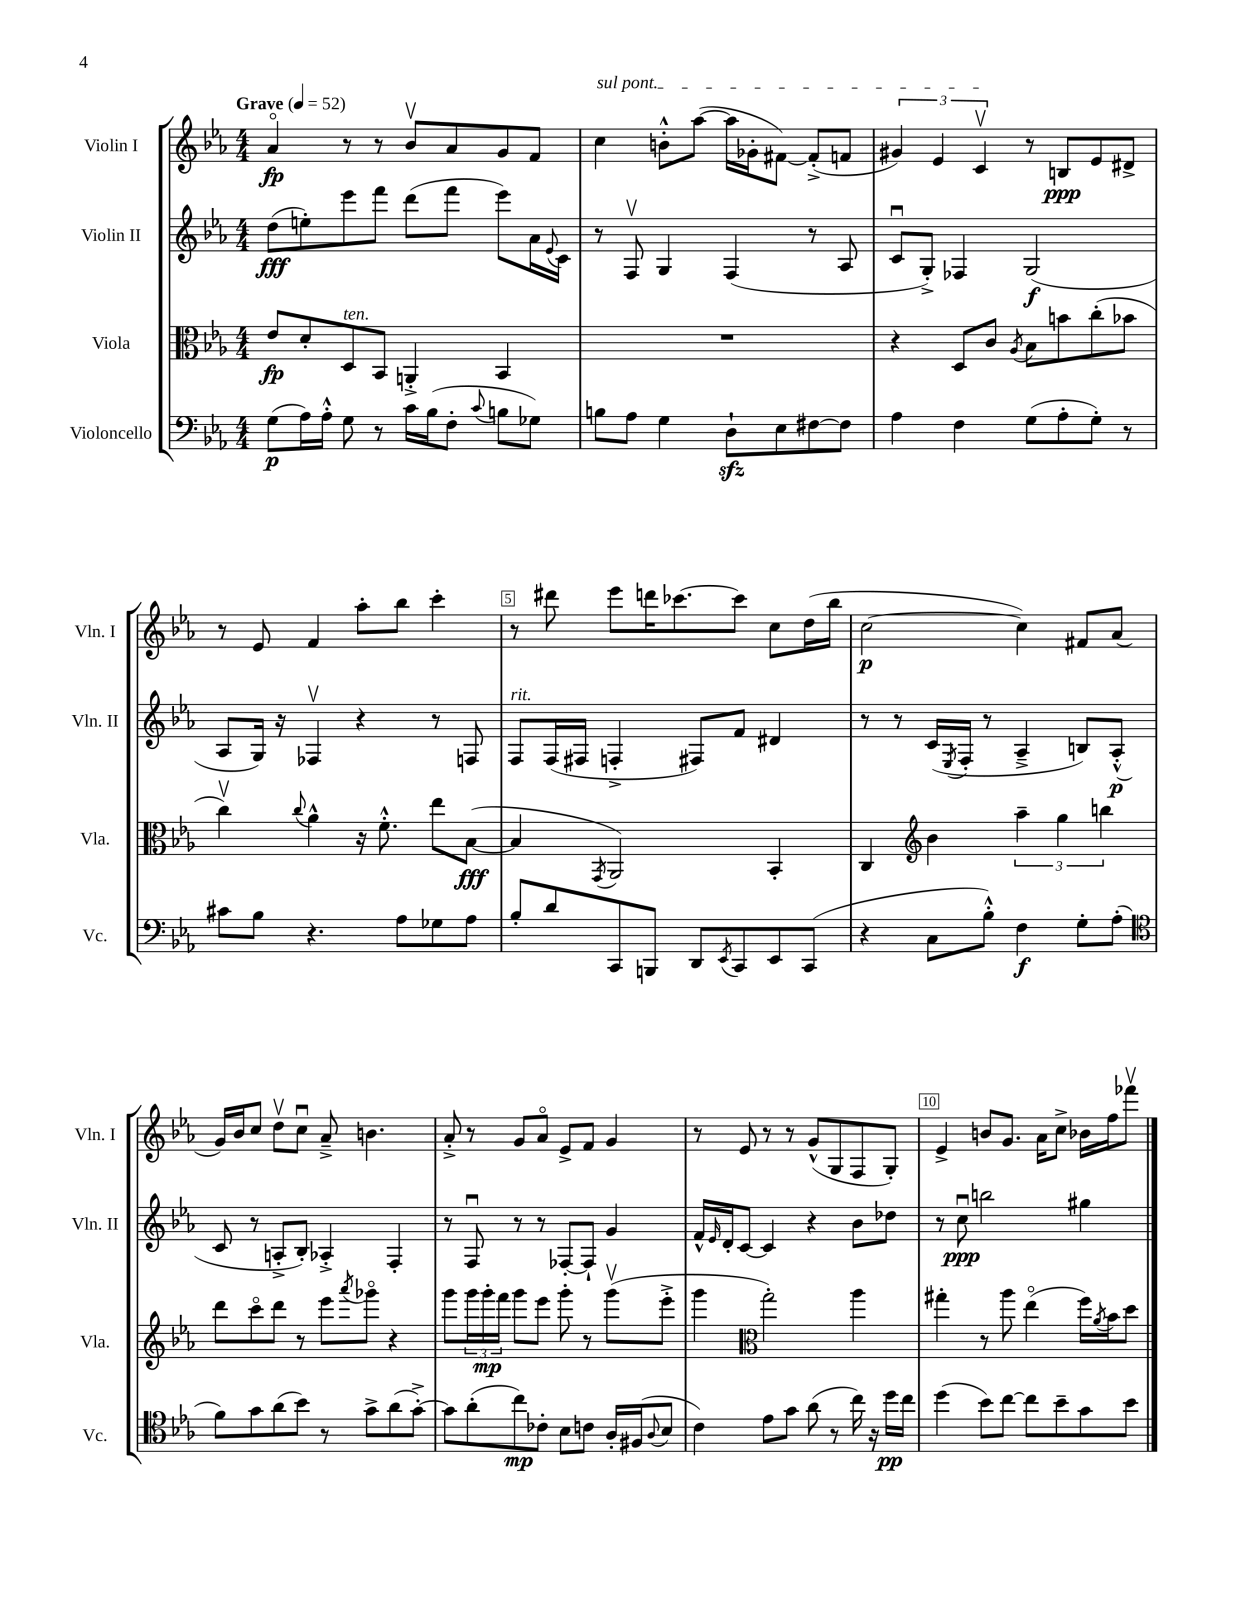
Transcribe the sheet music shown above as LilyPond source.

<<
\new StaffGroup <<
\new Staff = "s0" \with { instrumentName = "Violin I" shortInstrumentName = "Vln. I" } {
    \clef treble \key ees \major \numericTimeSignature \time 4/4 \tempo "Grave" 4 = 52
    aes'4\flageolet\fp r8 r8 bes'8\upbow aes'8 g'8 f'8 |
    \once \override TextSpanner.bound-details.left.text = \markup { \italic "sul pont." } c''4\startTextSpan b'8-.-^ aes''8~( aes''16 ges'16-. fis'8~) fis'8-.->( f'8 |
    \tuplet 3/2 { gis'4) ees'4 c'4\upbow\stopTextSpan } r8 b8\ppp ees'8 dis'8-> |
    r8 ees'8 f'4 aes''8-. bes''8 c'''4-. |
    r8 dis'''8 ees'''8 d'''16 ces'''8.~ ces'''8 c''8 d''16( bes''16 |
    c''2~\p c''4) fis'8 aes'8( |
    g'16) bes'16 c''8 d''8\upbow c''8\downbow aes'8---> b'4. |
    aes'8-.-> r8 g'8 aes'8\flageolet ees'8-> f'8 g'4 |
    r8 ees'8 r8 r8 g'8-^( g8 f8 g8-.) |
    ees'4-> b'8 g'8. aes'16 c''8-> bes'16 f''16 fes'''8\upbow \bar "|." |
}
\new Staff = "s1" \with { instrumentName = "Violin II" shortInstrumentName = "Vln. II" } {
    \clef treble \key ees \major \numericTimeSignature \time 4/4
    d''8\fff( e''8-.) ees'''8 f'''8 d'''8( f'''8 ees'''8) aes'16 \appoggiatura { ees'8 } c'16 |
    r8 f8\upbow g4 f4( r8 aes8 |
    c'8\downbow g8-.->) fes4 g2\f( |
    aes8 g16) r16 fes4\upbow r4 r8 f8 |
    f8^\markup { \italic "rit." } f16( fis16 f4-.-> fis8) f'8 dis'4 |
    r8 r8 c'16( \acciaccatura { ees8 } f16-. r8 aes4---> b8) aes8-.-^\p( |
    c'8 r8 a8-.-> bes8-.) aes4-.-> f4-. |
    r8 f8\downbow r8 r8 fes8~-. fes8-! g'4 |
    f'16-^ \grace { ees'16 } d'16-. c'8~ c'4 r4 bes'8 des''8 |
    r8 c''8\downbow\ppp b''2 gis''4 \bar "|." |
}
\new Staff = "s2" \with { instrumentName = "Viola" shortInstrumentName = "Vla." } {
    \clef alto \key ees \major \numericTimeSignature \time 4/4
    ees'8\fp d'8-. d8^\markup { \italic "ten." } bes,8 a,4-.-> bes,4 |
    R1 |
    r4 d8 c'8 \acciaccatura { aes8 } bes8 b'8 c''8-.( bes'8 |
    c''4\upbow) \appoggiatura { c''8 } aes'4-^ r16 f'8.-.-^ ees''8 bes8~\fff( |
    bes4 \acciaccatura { g,8 } aes,2) bes,4-. |
    c4 \clef treble bes'4 \tuplet 3/2 { aes''4-- g''4 b''4 } |
    d'''8 c'''8\flageolet d'''8 r8 ees'''8 \acciaccatura { aes'''8 } ges'''8\flageolet r4 |
    g'''8 \tuplet 3/2 { g'''16 g'''16-.\mp f'''16 } g'''8 ees'''8 g'''8-. r8 g'''8\upbow( ees'''8-.-> |
    g'''4 \clef alto g''2-.) aes''4 |
    gis''4-. r8 aes''8 ees''4\flageolet( f''16) \acciaccatura { aes'8 } bes'16 d''8 \bar "|." |
}
\new Staff = "s3" \with { instrumentName = "Violoncello" shortInstrumentName = "Vc." } {
    \clef bass \key ees \major \numericTimeSignature \time 4/4
    g8\p( aes16) aes16-.-^ g8 r8 c'16 bes16( f8-. \appoggiatura { c'8 } b8 ges8) |
    b8 aes8 g4 d8-!\sfz ees8 fis8~ fis8 |
    aes4 f4 g8( aes8-. g8-.) r8 |
    cis'8 bes8 r4. aes8 ges8 aes8 |
    bes8-. d'8 c,8 b,,8 d,8 \acciaccatura { ees,8 } c,8 ees,8 c,8( |
    r4 c8 bes8-.-^) f4\f g8-. aes8-.( |
    \clef tenor f'8) g'8 aes'8( bes'8) r8 g'8-> aes'8( g'8~-.->) |
    g'8 aes'8-.( c''8\mp) ces'8-. bes8 c'8 aes16-. fis16( \appoggiatura { aes8 } bes8 |
    c'4) ees'8 g'8 aes'8( r8 c''16) r16 d''16\pp c''16 |
    d''4( bes'8) c''8~ c''8 bes'8-- g'8 bes'8 \bar "|." |
}
>>
>>
\layout { \context { \Score \override BarNumber.break-visibility = ##(#f #t #t) barNumberVisibility = #(every-nth-bar-number-visible 5) \override BarNumber.stencil = #(make-stencil-boxer 0.1 0.3 ly:text-interface::print) } }
